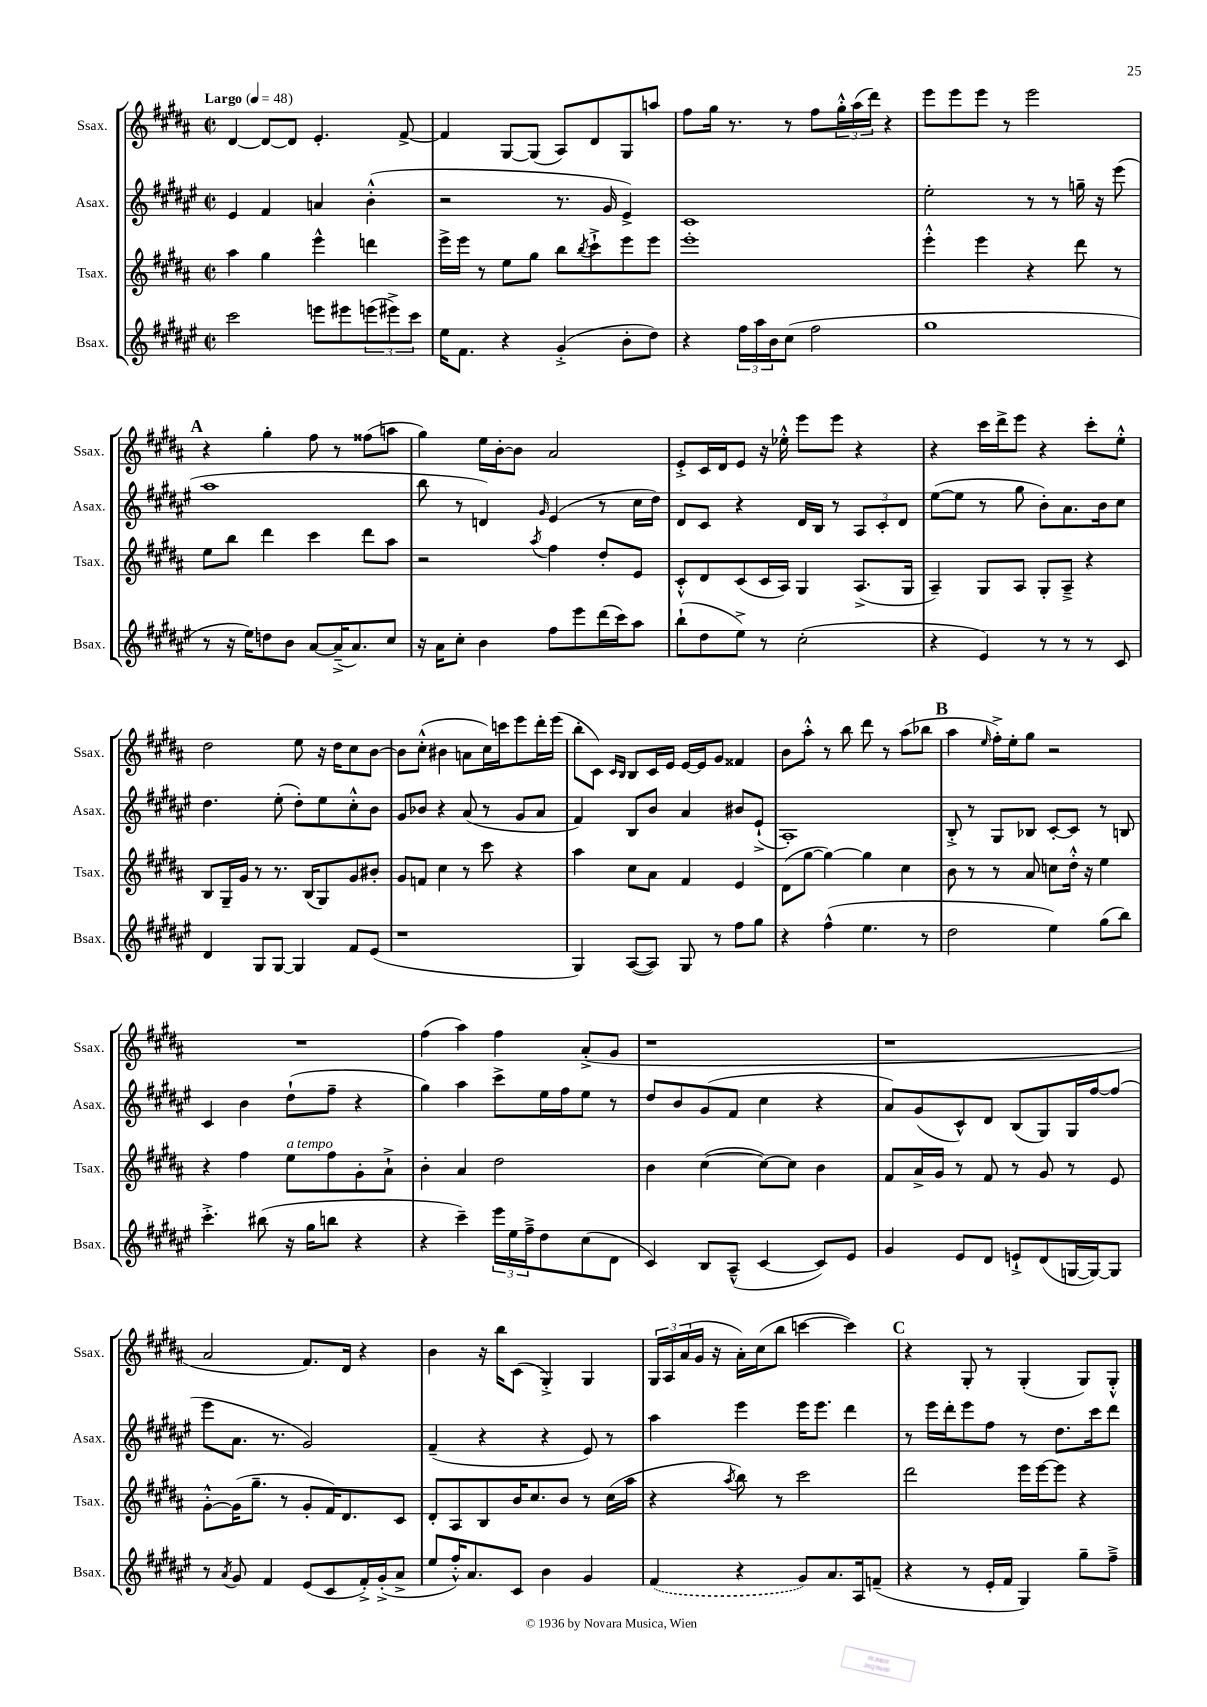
<<
\new StaffGroup <<
\new Staff = "s0" \with { instrumentName = "Ssax." shortInstrumentName = "Ssax." } {
    \clef treble \key b \major \defaultTimeSignature \time 2/2 \tempo "Largo" 4 = 48
    dis'4~ dis'8~ dis'8 e'4.-. fis'8~-> |
    fis'4 gis8~ gis8( ais8) dis'8 gis8 a''8 |
    fis''8 gis''16 r8. r8 fis''8 \tuplet 3/2 { gis''16-.-^ ais''16( dis'''16) } r4 |
    e'''8 e'''8 e'''8 r8 e'''2 |
    \mark \markup { \bold "A" } r4 gis''4-. fis''8 r8 fisis''8( a''8 |
    gis''4) e''16 b'16~-. b'8 ais'2 |
    e'8-.-> cis'16 dis'16 e'8 r16 ees''16-.-^ e'''8 e'''8 r4 |
    r4 cis'''16 dis'''16-> e'''8 r4 cis'''8-. e''8-.-^ |
    dis''2 e''8 r16 dis''16 cis''8 b'8~ |
    b'8 cis''8-.-^( bis'4 a'8 cis''16) c'''16 e'''8 dis'''16-. e'''16( |
    b''8-. cis'8) \grace { cis'16 b16 } b8 cis'16 e'16 e'16~ e'16 gis'8 fisis'4 |
    b'8 ais''8-.-^ r8 b''8 dis'''8 r8 ais''8( bes''8 |
    \mark \markup { \bold "B" } ais''4 \grace { e''16 } fis''16-.->) e''16-. gis''8 r2 |
    R1 |
    fis''4( ais''4) fis''4 ais'8-.->( gis'8 |
    r1 |
    r1 |
    ais'2 fis'8.) dis'16 r4 |
    b'4 r16 b''16 cis'8( gis4-.->) gis4 |
    \tuplet 3/2 { gis16 ais16 ais'16( } gis'16 r16 ais'16-.) cis''16( b''8 c'''4~ c'''4) |
    \mark \markup { \bold "C" } r4 gis8-. r8 gis4-.( gis8) gis8-.-^ \bar "|." |
}
\new Staff = "s1" \with { instrumentName = "Asax." shortInstrumentName = "Asax." } {
    \clef treble \key fis \major \defaultTimeSignature \time 2/2
    eis'4 fis'4 a'4 b'4-.-^( |
    r2 r8. gis'16 eis'4->) |
    cis'1 |
    eis''2-. r8 r8 g''16-- r16 eis'''8( |
    \mark \markup { \bold "A" } ais''1 |
    b''8 r8 d'4) \grace { gis'16 } eis'4( r8 cis''16 dis''16) |
    dis'8 cis'8 r4 dis'16 b16 r8 \tuplet 3/2 { ais8 cis'8-. dis'8 } |
    eis''8~( eis''8 r8 gis''8 b'8-.) ais'8. b'16 cis''8 |
    dis''4. eis''8-.( dis''8-.) eis''8 cis''8-.-^ b'8 |
    gis'8 bes'8 r4 ais'8( r8 gis'8 ais'8 |
    fis'4) b8 b'8 ais'4 bis'8 eis'8-!->( |
    ais1-.) |
    \mark \markup { \bold "B" } b8-.-> r8 gis8 bes8 cis'8~-. cis'8 r8 b8 |
    cis'4 b'4 dis''8-!( fis''8-- r4 |
    gis''4) ais''4 cis'''8-> eis''16 fis''16 eis''8 r8 |
    dis''8 b'8 gis'8( fis'8 cis''4 r4 |
    ais'8) gis'8( cis'8-^) dis'8 b8( gis8) gis16 fis''16~ fis''8( |
    eis'''8 ais'8. r8. gis'2) |
    fis'4--( r4 r4 eis'8) r8 |
    ais''4 eis'''4 eis'''16 eis'''8. dis'''4 |
    \mark \markup { \bold "C" } r8 eis'''16 dis'''16-. eis'''8 fis''8 r8 dis''8. cis'''16 dis'''8 \bar "|." |
}
\new Staff = "s2" \with { instrumentName = "Tsax." shortInstrumentName = "Tsax." } {
    \clef treble \key b \major \defaultTimeSignature \time 2/2
    ais''4 gis''4 e'''4-^ d'''4 |
    e'''16-> e'''16 r8 e''8 gis''8 b''8 \acciaccatura { b''8 } cis'''8-!-> e'''8 e'''8 |
    e'''1-. |
    e'''4-.-^ e'''4 r4 dis'''8 r8 |
    \mark \markup { \bold "A" } e''8 b''8 dis'''4 cis'''4 dis'''8 ais''8 |
    r2 \acciaccatura { ais''8 } fis''4 dis''8-. e'8 |
    cis'8-.-^ dis'8 cis'8( cis'16 ais16) gis4 ais8.->( gis16 |
    ais4--) gis8 ais8 gis8-. ais8---> r4 |
    b8 gis16-- gis'16 r8 r8. b16( gis8) gis'8 bis'8-. |
    gis'8 f'8 cis''4 r8 cis'''8 r4 |
    ais''4 cis''8 ais'8 fis'4 e'4 |
    dis'8( gis''8~ gis''4~) gis''4 cis''4 |
    \mark \markup { \bold "B" } b'8 r8 r8 ais'8 c''8 dis''16-.-^ r16 e''4 |
    r4 fis''4 e''8^\markup { \italic "a tempo" } fis''8 gis'8-. ais'8-!-> |
    b'4-. ais'4 dis''2 |
    b'4 cis''4~( cis''8~) cis''8 b'4 |
    fis'8 ais'16-> gis'16 r8 fis'8 r8 gis'8 r8 e'8 |
    gis'8~-.-^ gis'16( gis''8.-- r8 gis'8-. fis'16) dis'8. cis'8 |
    dis'8-. ais8 b8 b'16 cis''8. b'8 r8 cis''16( ais''16 |
    r4 \acciaccatura { ais''8 } b''8) r8 cis'''2 |
    \mark \markup { \bold "C" } dis'''2 e'''16 e'''16~ e'''8 r4 \bar "|." |
}
\new Staff = "s3" \with { instrumentName = "Bsax." shortInstrumentName = "Bsax." } {
    \clef treble \key fis \major \defaultTimeSignature \time 2/2
    cis'''2 e'''8 eis'''8 \tuplet 3/2 { e'''8( eis'''8->) cis'''8 } |
    eis''16 fis'8. r4 gis'4-.->( b'8-. dis''8) |
    r4 \tuplet 3/2 { fis''16 ais''16 b'16 } cis''8( fis''2 |
    gis''1 |
    \mark \markup { \bold "A" } r8 r16 eis''16) d''8 b'8 ais'8~ ais'16--->( ais'8.) cis''8 |
    r16 ais'16 cis''8-. b'4 fis''8 eis'''8 dis'''16( cis'''16) ais''8 |
    b''8-!( dis''8 eis''8->) r8 cis''2-.( |
    r4 eis'4) r8 r8 r8 cis'8 |
    dis'4 gis8 gis8~ gis4 fis'8 eis'8( |
    r1 |
    gis4) ais8~( ais8) gis8 r8 fis''8 gis''8 |
    r4 fis''4-^( eis''4. r8 |
    \mark \markup { \bold "B" } dis''2 eis''4) gis''8( b''8) |
    cis'''4.-.-> bis''8( r16 gis''16 b''8 r4 |
    r4 cis'''4--) \tuplet 3/2 { eis'''16 eis''16 fis''16---> } dis''8 cis''8( dis'8 |
    cis'4) b8 ais8---^( cis'4~ cis'8) eis'8 |
    gis'4 eis'8 dis'8 e'8-!-> dis'8( g16~ g16~) g8 |
    r8 \acciaccatura { ais'8 } gis'8 fis'4 eis'8( cis'8 fis'16-.->) gis'16-.->( ais'8-> |
    eis''8 fis''16-.-^) ais'8. cis'8 b'4 gis'4 |
    \once \slurDashed fis'4( r4 gis'8) ais'8. ais16 f'8--( |
    \mark \markup { \bold "C" } r4 r8 eis'16-. fis'16 gis4) gis''8-- fis''8---> \bar "|." |
}
>>
>>
\layout { \context { \Score \remove "Bar_number_engraver" } }
